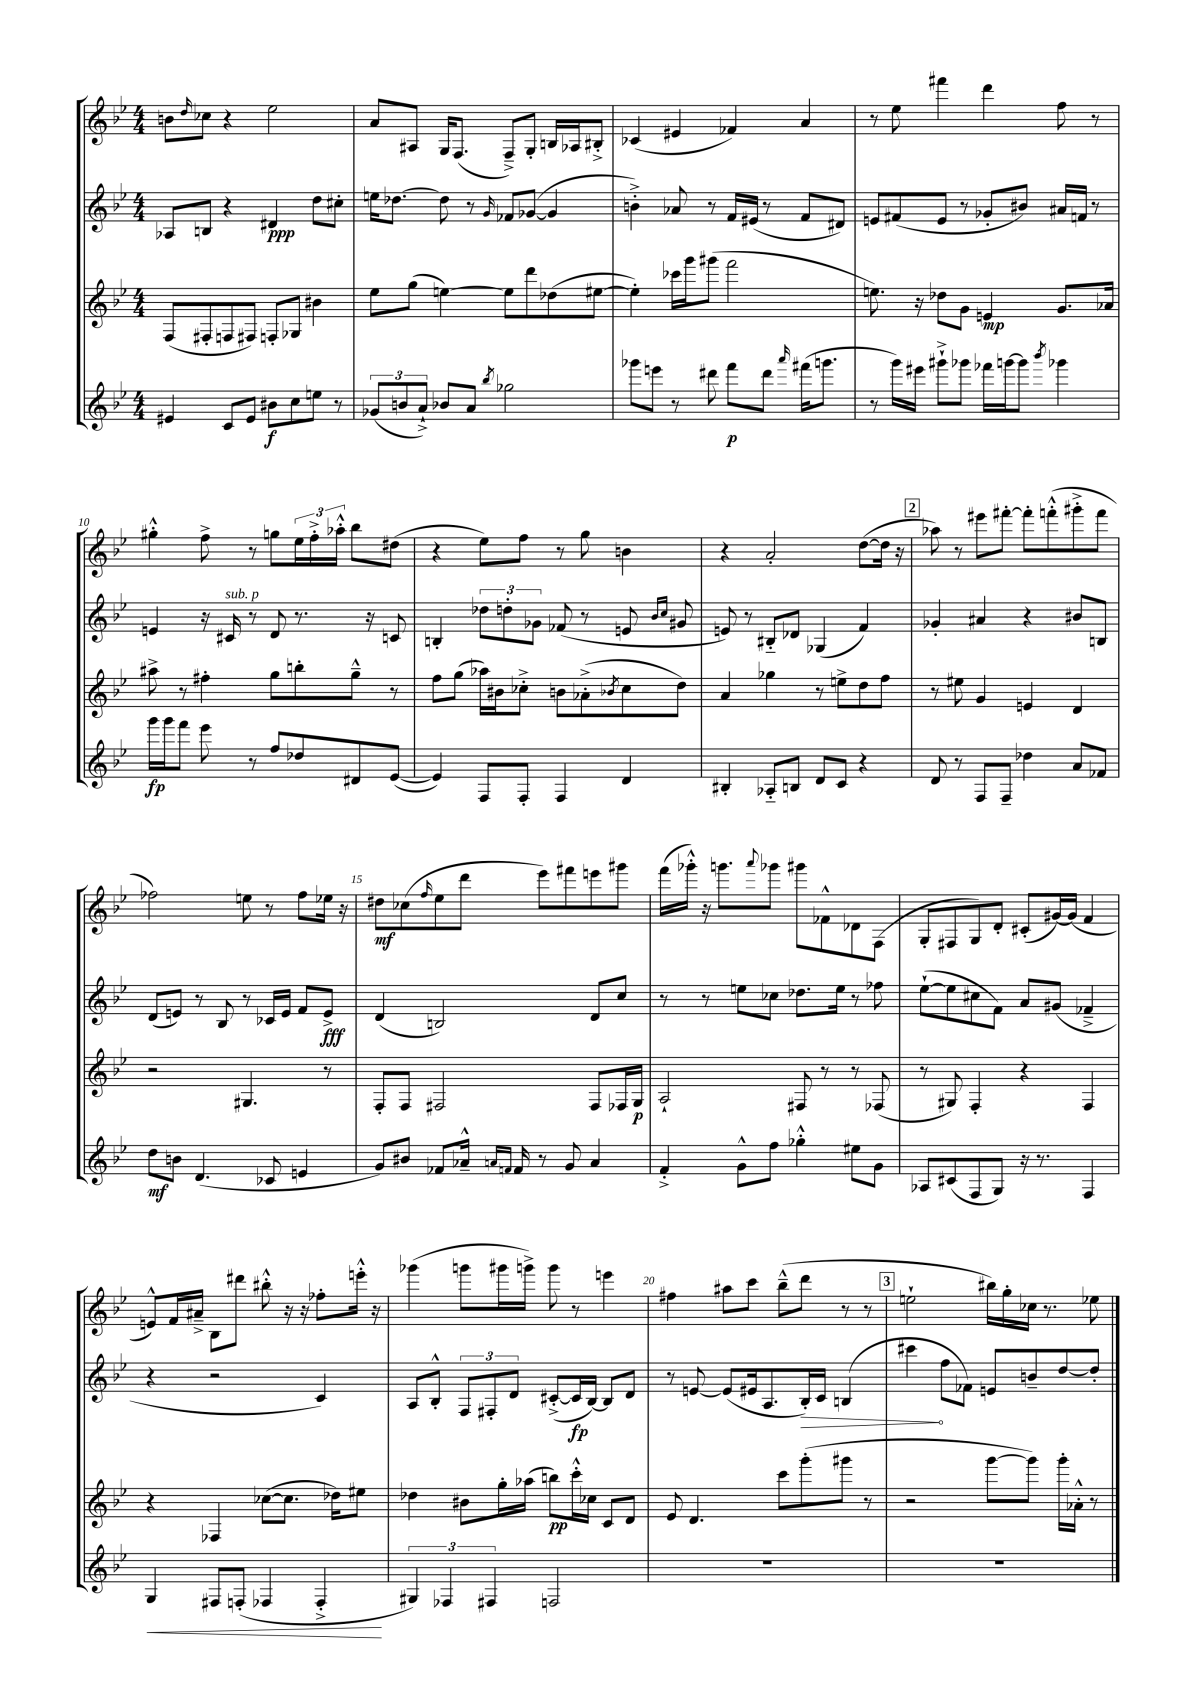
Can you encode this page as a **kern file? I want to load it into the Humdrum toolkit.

**kern	**kern	**kern	**kern
*staff4	*staff3	*staff2	*staff1
*clefG2	*clefG2	*clefG2	*clefG2
*k[b-e-]	*k[b-e-]	*k[b-e-]	*k[b-e-]
*M4/4	*M4/4	*M4/4	*M4/4
4e#	(8F	8A-	8b
.	.	.	16qqdd
.	8F#'	8B	8cc-
8c	8F	4r	4r
8e#	8F#)	.	.
8b#	8F'	4d#	2ee-
8cc	8G-	.	.
8ee	4b#	8dd	.
8r	.	8cc#'	.
=	=	=	=
(12g-	8ee-	16ee	8a
.	.	[8.dd-	.
12b	.	.	.
.	(8gg	.	8A#
12a`^)	.	.	.
8b-	[4ee)	8dd-]	16G
.	.	.	(8.F
8a	.	8r	.
8qbb-	.	16qqg	.
2gg-	8ee]	8f-	8F~^)
.	8ddd	([8g-	8G'
.	(8dd-	4g-]	16B
.	.	.	16A-
.	[8ee#	.	8B#'^
=	=	=	=
8ggg-	4ee#'])	4b'^)	(4c-
8eee	.	.	.
8r	16ccc-	8a-	4e#
.	16ggg	.	.
8ddd#	(8ggg#	8r	.
8fff	2fff	16f	4f-)
.	.	(16e#	.
8ddd#	.	8r	.
16qqaaa	.	.	.
(16fff#	.	8f	4a
8.ggg	.	.	.
.	.	8d#)	.
=	=	=	=
8r	8.ee)	8e	8r
16ggg)	.	(8f#	8ee-
16eee#	16r	.	.
8ggg#`^	8dd-	8e	4fff#
8ggg-	8g	8r	.
16fff-	4e	8g-'	4ddd
[16ggg	.	.	.
8ggg]	.	8b#)	.
8qbbb-	.	.	.
4ggg-	8.g	16a#	8ff
.	.	16f	.
.	.	8r	8r
.	16a-	.	.
=	=	=	=
16ggg	8aa#^	4e	4gg#'^^
16ggg	.	.	.
8fff	8r	.	.
8eee-	4ff#'	16r	8ff^
.	.	16c#	.
8r	.	8r	8r
8ff	8gg	8d	8gg
8dd-	8bb'	8.r	24ee-
.	.	.	24ff'^
.	.	.	24aa-'^^
8d#	8gg~^^	.	8bb-
.	.	16r	.
([8e-	8r	8c	(8dd#
=	=	=	=
4e-])	8ff	4B'	4r
.	(8gg	.	.
8F	16aa-)	12dd-	8ee-)
.	16b#	.	.
.	.	12dd'	.
8F'	8cc-'^	.	8ff
.	.	12g-	.
4F	8b	(8f-	8r
.	(8a-'^	8r	8gg
.	8qb-	.	.
4d	8cc-	8e	4b
.	.	16qqb-	.
.	.	16qqcc	.
.	8dd)	8g#	.
=	=	=	=
4B#'	4a	8e)	4r
.	.	8r	.
8A-'~	4gg-	8B#'~	2a'
8B	.	8d-	.
8d	8r	(4G-	.
8c	8ee^	.	.
4r	8dd	4f)	([8dd
.	8ff	.	16dd]
.	.	.	16r
=	=	=	=
8d	8r	4g-'	8aa-)
8r	8ee#	.	8r
8F	4g	4a#	8eee#
8F~	.	.	[8fff#'
4dd-	4e	4r	8fff#']
.	.	.	(8fff'^^
8a	4d	8b#	8ggg#'^
8f-	.	8B	8fff
=	=	=	=
8dd	2r	(8d	2ff-)
8b	.	8e)	.
(4.d	.	8r	.
.	.	8B-	.
.	4.G#	8r	8ee
8c-	.	16c-	8r
.	.	16e	.
4e	.	8f	8ff-
.	8r	8e^	16ee-
.	.	.	16r
=	=	=	=
8g)	8F'	(4d	8dd#
8b#	8F	.	(8cc-
.	.	.	16qqff
8f-	2F#	2B)	8ee-
16a-~^^	.	.	8ddd
16qqa	.	.	.
16qqf	.	.	.
16f	.	.	.
8r	.	.	8eee-)
8g	.	.	8fff#
4a	8F#	8d	8eee
.	16F-	8cc	8ggg#
.	16G	.	.
=	=	=	=
4f'^	2A`	8r	(16fff
.	.	.	16ggg-'^^)
.	.	8r	16r
.	.	.	8.ggg
8g^^	.	8ee	.
.	.	.	8qqaaa
8ff	.	8cc-	8ggg-
4gg-'^^	8F#	8.dd-	8ggg#
.	8r	.	8f-^^
.	.	16ee	.
8ee#	8r	8r	8d-
8g	(8F-	8ff-	(8F
=	=	=	=
8A-	8r	([8ee-`	8G'
(8c#	8G#)	8ee-]	8F#
8F	4F'	8cc#	8G)
8G)	.	8f)	8d'
16r	4r	8a	(8c#'
8.r	.	.	.
.	.	(8g#	[16g#)
.	.	.	(16g#]
4F	4F	4f-~^	4f
=	=	=	=
4G	4r	4r	8e^^)
.	.	.	16f
.	.	.	16a#~^
8F#	4F-	2r	8B-
(8F'	.	.	8ddd#
4F-	([8cc-	.	8bb#'^^
.	8.cc-]	.	16r
.	.	.	16r
4F-'^	.	4c)	8ff-'
.	16dd-)	.	.
.	8ee#	.	16eee'^^
.	.	.	16r
=	=	=	=
6G#)	4dd-	8A	(4ggg-
.	.	8B-'^^	.
6F-	.	.	.
.	8b#	12F	8ggg
6F#	.	12F#'	.
.	16gg'	.	16ggg#
.	.	12d	.
.	(16aa-	.	16ggg^)
2F	8bb)	([8c#'^	8ggg
.	16ccc'^^	16c#]	8r
.	16cc-	[16B-)	.
.	8c	8B-]	4eee
.	8d	8d	.
=	=	=	=
1r	8e-	8r	4ff#
.	4.d	[8e	.
.	.	(8e]	8aa#
.	.	16e#	8ccc
.	.	8.A	.
.	8ccc	.	(8bb-~^^
.	(8ggg'	16B-')	8ddd
.	.	16c	.
.	8ggg#	(4B	8r
.	8r	.	8r
=	=	=	=
1r	2r	4ccc#	2ee`
.	.	8ff	.
.	.	8f-)	.
.	[8ggg	8e	16bb#)
.	.	.	16gg'
.	8ggg])	8b~	16cc-
.	.	.	8.r
.	16ggg'	[8dd	.
.	16a-'^^	.	.
.	8r	8dd']	8ee-
==	==	==	==
*-	*-	*-	*-
